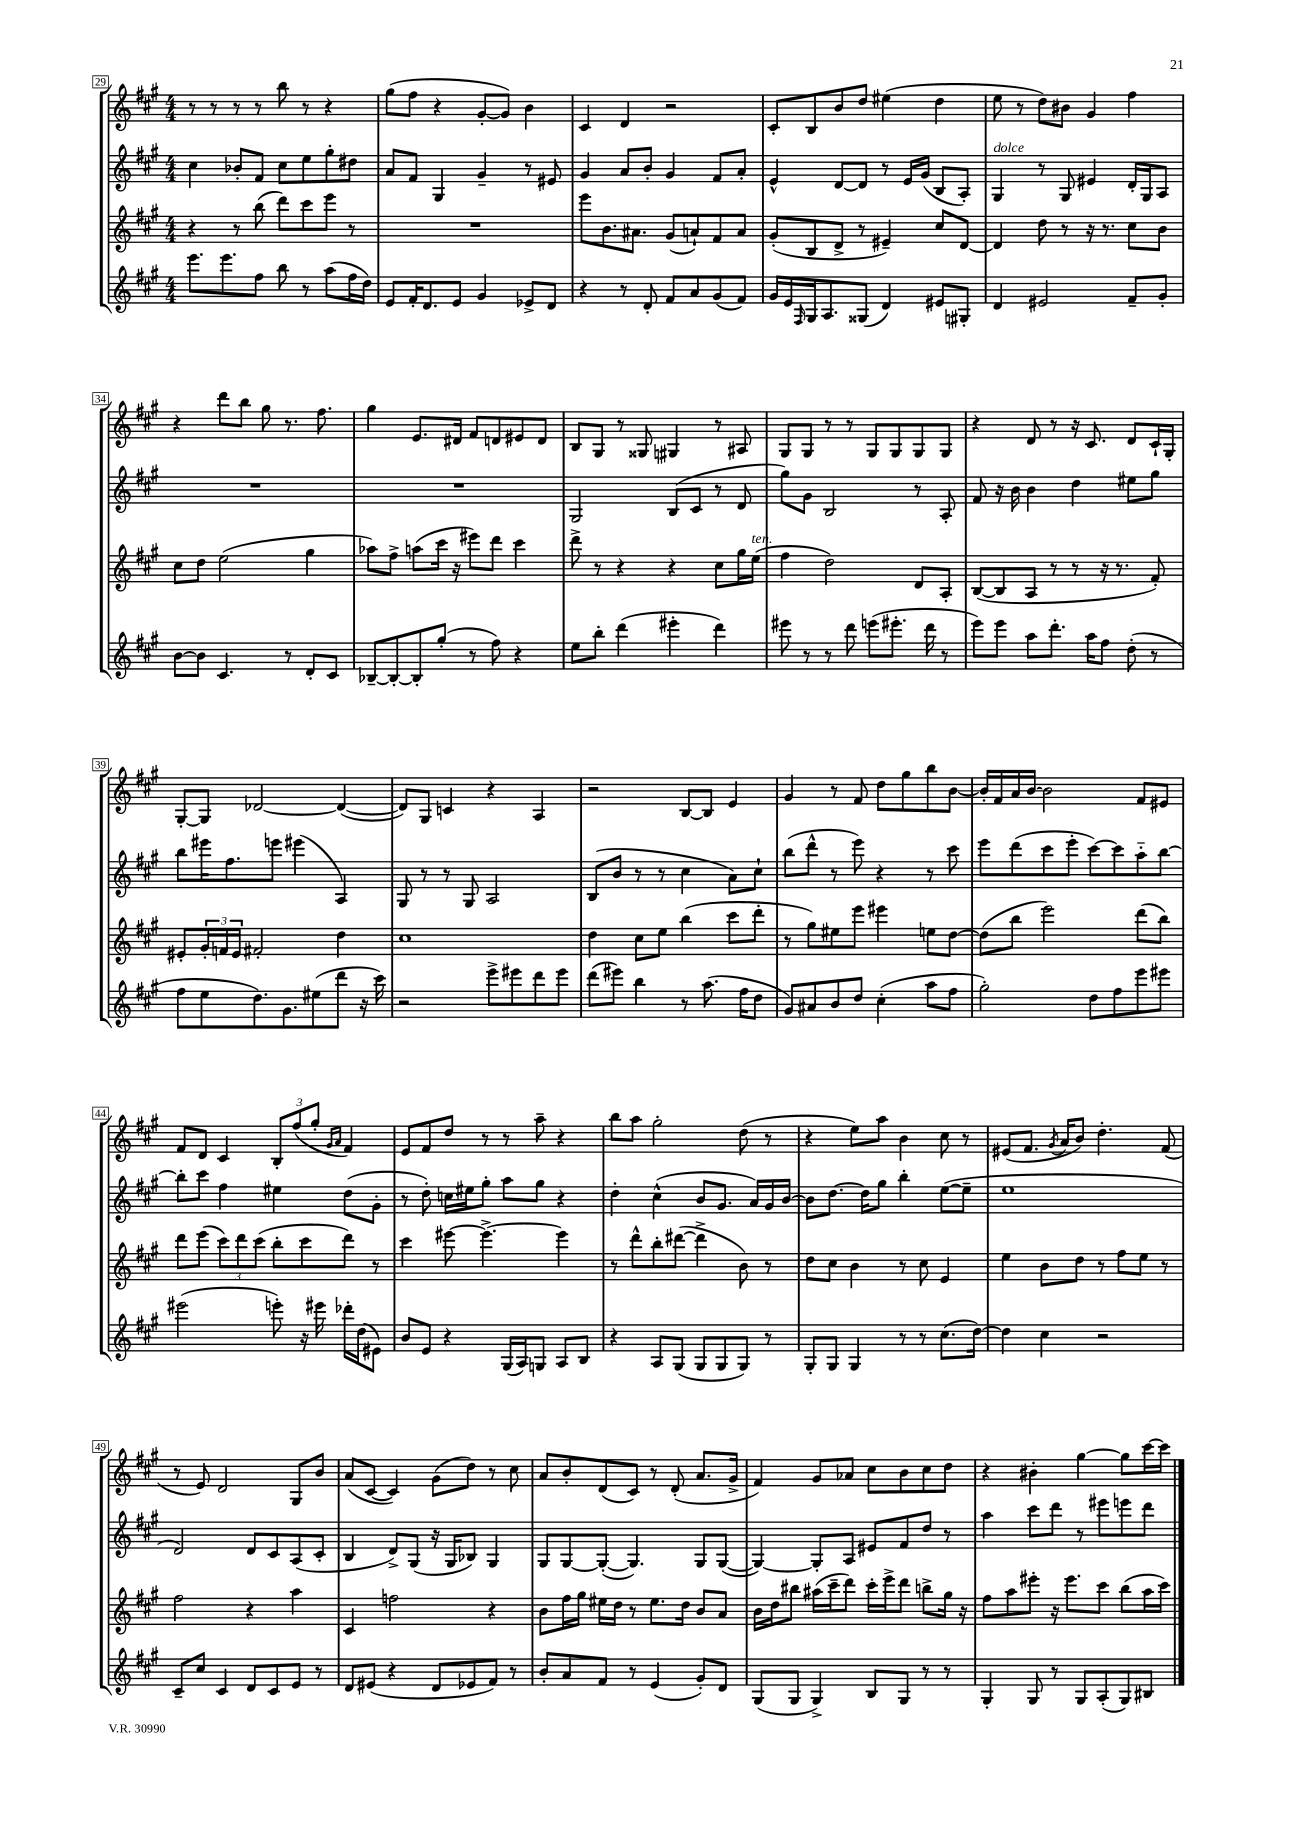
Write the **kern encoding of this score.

**kern	**kern	**kern	**kern
*staff4	*staff3	*staff2	*staff1
*clefG2	*clefG2	*clefG2	*clefG2
*k[f#c#g#]	*k[f#c#g#]	*k[f#c#g#]	*k[f#c#g#]
*M4/4	*M4/4	*M4/4	*M4/4
8.eee	4r	4cc#	8r
.	.	.	8r
8.eee	.	.	.
.	8r	8b-'	8r
8ff#	(8bb	8f#	8r
8bb	8ddd)	8cc#	8bb
8r	8ccc#	8ee	8r
(8aa	8eee	8gg#'	4r
16ff#	8r	8dd#	.
16dd)	.	.	.
=	=	=	=
8e	1r	8a	(8gg#
16f#'	.	8f#	8ff#
8.d	.	.	.
.	.	4G#	4r
8e	.	.	.
4g#	.	4g#~	[8g#'
.	.	.	8g#])
8e-^	.	8r	4b
8d	.	8e#	.
=	=	=	=
4r	8eee	4g#	4c#
.	8.b	.	.
8r	.	8a	4d
.	8.a#	.	.
8d'	.	8b'	.
8f#	(8g#	4g#	2r
8a	8a`)	.	.
(8g#	8f#	8f#	.
8f#)	8a	8a'	.
=	=	=	=
16g#	(8g#'	4e^^	8c#'
16e	.	.	.
16qqF#	.	.	.
16G#	8B	.	8B
8.A	.	.	.
.	8d^	[8d	8b
(8G##	8r	8d]	8dd
4d)	4e#~)	8r	(4ee#
.	.	16e	.
.	.	(16g#	.
8e#	8cc#	8B	4dd
8G#'	[8d	8A')	.
=	=	=	=
4d	4d]	4G#	8ee
.	.	.	8r
2e#	8dd	8r	8dd)
.	8r	8G#	8b#
.	16r	4e#	4g#
.	8.r	.	.
8f#~	8cc#	16d'	4ff#
.	.	16G#	.
8g#'	8b	8A	.
=	=	=	=
[8b	8cc#	1r	4r
8b]	8dd	.	.
4.c#	(2ee	.	8ddd
.	.	.	8bb
.	.	.	8gg#
8r	.	.	8.r
8d'	4gg#	.	.
.	.	.	8.ff#
8c#	.	.	.
=	=	=	=
[8B-~	8aa-)	1r	4gg#
8B-'_	8ff#^	.	.
8B-']	(8aa	.	8.e
(8gg#'	16ccc#	.	.
.	16r	.	16d#
8r	8eee#)	.	8f#
8ff#)	8ddd	.	8d
4r	4ccc#	.	8e#
.	.	.	8d
=	=	=	=
8ee	8ddd^	2G#	8B
8bb'	8r	.	8G#
(4ddd	4r	.	8r
.	.	.	8G##
4eee#'	4r	(8B	4G#
.	.	8c#	.
4ddd)	8cc#	8r	8r
.	16gg#	8d	8A#
.	(16ee	.	.
=	=	=	=
8eee#	4ff#	8gg#)	8G#
8r	.	8g#	8G#
8r	2dd)	2B	8r
8ddd	.	.	8r
(8eee	.	.	8G#
8.eee#'	.	.	8G#
.	8d	8r	8G#
16ddd	.	.	.
8r	8A'	8A'	8G#
=	=	=	=
8eee)	([8B	8f#	4r
8eee	8B]	16r	.
.	.	16b	.
8aa	8A	4b	8d
8.ddd'	8r	.	8r
.	8r	4dd	16r
16aa	.	.	8.c#
8ff#	16r	.	.
.	8.r	.	.
(8dd'	.	8ee#	8d
8r	8f#')	8gg#	16c#`
.	.	.	16G#'
=	=	=	=
8ff#	8e#'	8bb	[8G#'
8ee	24g#'	16eee#	8G#]
.	24f	.	.
.	.	8.ff#	.
.	24e#	.	.
8.dd)	2f#'	.	[2d-
.	.	8eee	.
8.g#	.	.	.
.	.	(4eee#	.
(8ee#	.	.	.
8ddd	4dd	4A)	(4d-_
16r	.	.	.
16ccc#)	.	.	.
=	=	=	=
2r	1cc#	8G#	8d-])
.	.	8r	8G#
.	.	8r	4c
.	.	8G#	.
8eee^	.	2A	4r
8eee#	.	.	.
8ddd	.	.	4A
8eee#	.	.	.
=	=	=	=
(8ddd	4dd	(8B	2r
8eee#)	.	8b	.
4bb	8cc#	8r	.
.	8ee	8r	.
8r	(4bb	4cc#	[8B
(8.aa	.	.	8B]
.	8ccc#	8a)	4e
16ff#	.	.	.
8dd	8ddd'	8cc#`	.
=	=	=	=
8g#)	8r	(8bb	4g#
8a#	8gg#)	8ddd^^	.
8b	8ee#	8r	8r
8dd	8eee	8eee)	8f#
(4cc#'	4eee#	4r	8dd
.	.	.	8gg#
8aa	8ee	8r	8bb
8ff#	[8dd	8ccc#	[8b
=	=	=	=
2gg#')	(8dd]	8eee	16b']
.	.	.	16f#
.	8bb	(8ddd	16a
.	.	.	[16b
.	2eee)	8ccc#	2b]
.	.	8eee'	.
8dd	.	[8ccc#)	.
8ff#	.	8ccc#]	.
8eee	(8ddd	8aa'~	8f#
8eee#	8bb)	[8bb	8e#
=	=	=	=
(2eee#	8ddd	8bb']	8f#
.	(8eee	8ccc#	8d
.	12ccc#)	4ff#	4c#
.	12ddd	.	.
.	(12ccc#	.	.
8eee')	8bb'	4ee#	12B'
.	.	.	(12ff#
16r	8ccc#	.	.
.	.	.	12gg#'
16eee#	.	.	.
.	.	.	16qqg#
.	.	.	16qqa
16ddd-'	8ddd)	(8dd	4f#)
(16dd	.	.	.
8e#)	8r	8g#'	.
=	=	=	=
8b	4ccc#	8r	8e
8e	.	8dd')	8f#
4r	[8eee#	16cc	8dd
.	.	16ee#	.
.	4.eee#^_	8gg#'	8r
(16G#	.	8aa	8r
16A)	.	.	.
8G	.	8gg#	8aa~
8A	4eee#]	4r	4r
8B	.	.	.
=	=	=	=
4r	8r	4dd'	8bb
.	8ddd^^	.	8aa
8A	8bb'	(4cc#^^	2gg#'
(8G#	([8ddd#	.	.
8G#	4ddd#^]	8b	.
8G#	.	8.g#	.
8G#)	8b)	.	(8dd
.	.	16a)	.
8r	8r	16g#	8r
.	.	[16b	.
=	=	=	=
8G#'	8dd	8b]	4r
8G#	8cc#	[8.dd	.
4G#	4b	.	8ee)
.	.	16dd]	.
.	.	8gg#	8aa
8r	8r	4bb'	4b
8r	8cc#	.	.
(8.cc#	4e	([8ee	8cc#
.	.	8ee~]	8r
[16dd)	.	.	.
=	=	=	=
4dd]	4ee	1ee	(8e#
.	.	.	8.f#
4cc#	8b	.	.
.	.	.	8qg#
.	.	.	16a
.	8dd	.	8b)
2r	8r	.	4.dd'
.	8ff#	.	.
.	8ee	.	.
.	8r	.	(8f#
=	=	=	=
8c#~	2ff#	2d)	8r
8cc#	.	.	8e)
4c#	.	.	2d
8d	4r	8d	.
8c#	.	8c#	.
8e	4aa	(8A	8G#
8r	.	8c#'	8b
=	=	=	=
8d	4c#	4B	(8a
(8e#	.	.	[8c#
4r	2ff	8d^)	4c#])
.	.	(8G#	.
8d	.	16r	(8g#
.	.	16G#	.
8e-	.	8B-)	8dd)
8f#)	4r	4G#	8r
8r	.	.	8cc#
=	=	=	=
8b'	8b	8G#	8a
8a	16ff#	[8G#	8b'
.	16gg#	.	.
8f#	16ee#	(8G#'_	(8d
.	16dd	.	.
8r	8r	4.G#])	8c#)
(4e	8.ee#	.	8r
.	.	.	(8d'
.	16dd	.	.
8g#')	8b	8G#	8.a
8d	8a	([8G#	.
.	.	.	16g#^
=	=	=	=
(8G#	16b	4G#_)	4f#)
.	16dd	.	.
8G#	8bb#	.	.
4G#^)	(16aa#	8G#']	8g#
.	16ccc#~	.	.
.	8ddd)	8A	8a-
8B	16ccc#'	8e#	8cc#
.	16eee^	.	.
8G#	8ddd	8f#	8b
8r	8bb^	8dd	8cc#
8r	16gg#	8r	8dd
.	16r	.	.
=	=	=	=
4G#'	8ff#	4aa	4r
.	8aa	.	.
8G#	8eee#'	8ccc#	4b#'
8r	16r	8ddd	.
.	8.eee#	.	.
8G#	.	8r	[4gg#
(8A'	8ccc#	8eee#	.
8G#)	(8bb	8eee	8gg#]
8B#	16aa	8ddd	[16ccc#
.	16ccc#)	.	16ccc#]
==	==	==	==
*-	*-	*-	*-
